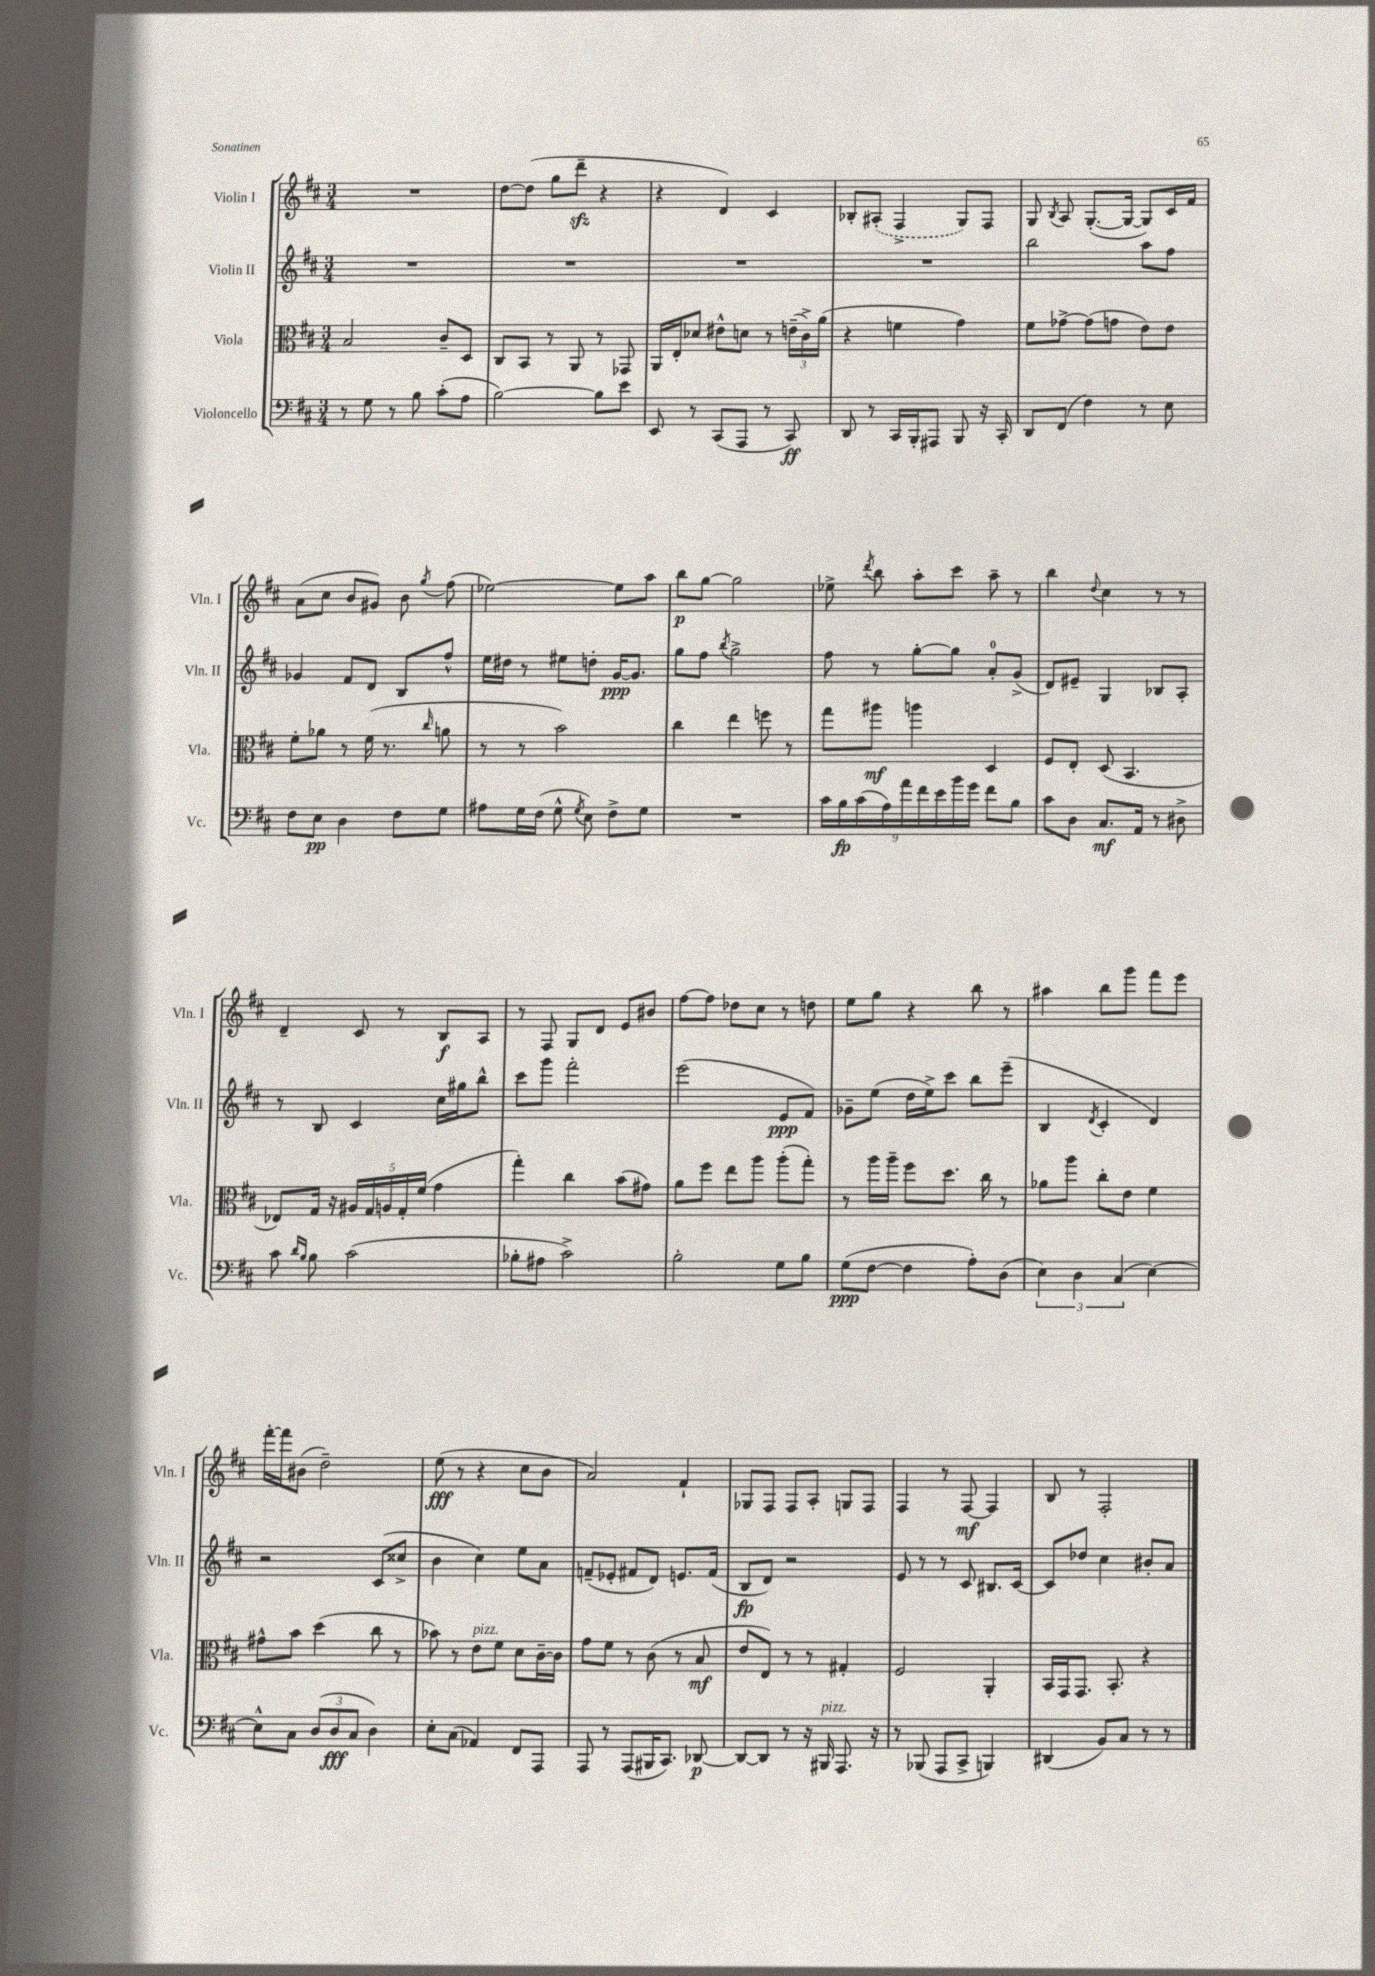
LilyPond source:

<<
\new StaffGroup <<
\new Staff = "s0" \with { instrumentName = "Violin I" shortInstrumentName = "Vln. I" } {
    \clef treble \key d \major \numericTimeSignature \time 3/4
    \autoBeamOff R2. |
    d''8[~ d''8]( g''8[ d'''8]--\sfz r4 |
    r4 d'4) cis'4 |
    bes8[-. \once \slurDashed ais8]-.( fis4-> g8[) fis8] |
    g8 \acciaccatura { b8 } a8 g8.[~-.( g16]~ g8[) cis'16 fis'16] |
    a'8[( cis''8] b'8[ gis'8]) b'8 \acciaccatura { g''8 } fis''8( |
    ees''2~) ees''8[ a''8] |
    b''8[\p g''8]~ g''2 |
    ees''8-> \acciaccatura { d'''8 } b''8 a''8[-. cis'''8] a''8-- r8 |
    b''4 \appoggiatura { d''8 } cis''4 r8 r8 |
    d'4-- cis'8 r8 b8[\f a8] |
    r8 fis8 g8[ d'8] e'8[ bis'8] |
    fis''8[~ fis''8] des''8[ cis''8] r8 d''8 |
    e''8[ g''8] r4 b''8 r8 |
    ais''4 b''8[ g'''8] fis'''8[ e'''8] |
    fis'''16[~-. fis'''16 bis'8]( d''2--) |
    e''8\fff( r8 r4 cis''8[ b'8] |
    a'2) fis'4-! |
    ges8[ fis8] fis8[ a8]-. g8[ fis8] |
    fis4 r8 fis8~\mf fis4 |
    b8 r8 fis2-. \bar "|." |
}
\new Staff = "s1" \with { instrumentName = "Violin II" shortInstrumentName = "Vln. II" } {
    \clef treble \key d \major \numericTimeSignature \time 3/4
    \autoBeamOff R2. |
    R2. |
    R2. |
    R2. |
    b''2 a''8[ fis''8] |
    ges'4 fis'8[ d'8] b8[ fis''8]-^ |
    e''16[ dis''16] r8 eis''8[ d''8]-. g'16[~\ppp g'8.] |
    g''8[ fis''8] \acciaccatura { b''8 } g''2-> |
    fis''8 r8 g''8[~-. g''8] a'8[-0-. g'8]->( |
    d'8[) eis'8]-- g4 bes8[ a8]-. |
    r8 b8 cis'4 cis''16[ gis''16 b''8]-^ |
    cis'''8[ g'''8] fis'''2-. |
    e'''2( e'8[\ppp fis'8]) |
    ges'8[-- e''8]( d''16[ e''16->) cis'''8] b''8[ e'''8]--( |
    b4 \acciaccatura { d'8 } cis'4-. d'4) |
    r2 cis'8[( cisis''8]-> |
    b'4 cis''4) e''8[ a'8] |
    f'8[--( ees'8]-. fis'8[ d'8]) e'8.[ fis'16]( |
    b8[\fp d'8]) r2 |
    e'8 r8 r8 cis'8 bis8.[ cis'16]~ |
    cis'8[ des''8] cis''4 bis'8[-. a'8] \bar "|." |
}
\new Staff = "s2" \with { instrumentName = "Viola" shortInstrumentName = "Vla." } {
    \clef alto \key d \major \numericTimeSignature \time 3/4
    \autoBeamOff b2 cis'8[-- d8] |
    cis8[ b,8] r8 a,8 r8 ges,8 |
    a,16[ e16-. des'8] eis'8[-^ d'8] r8 \tuplet 3/2 { e'16[--( cis'16->) a'16]( } |
    r4 f'4 g'4) |
    fis'8[ ges'8]~-> ges'8[( g'8] e'8[) e'8] |
    fis'8[-. aes'8] r8 fis'16( r8. \grace { cis''16 } a'8 |
    r8 r8 b'2) |
    cis''4 e''4 f''8 r8 |
    g''8[ ais''8]\mf a''4 d4 |
    fis8[ e8]-. d8( b,4. |
    ees8[) g16] r16 \tuplet 5/4 { ais16[ g16 a16 g16-. fis'16]( } g'4 |
    g''4-.) cis''4 b'8[( gis'8]) |
    a'8[ fis''8] e''8[ a''8] a''8[-.( g''8]-.) |
    r8 a''16[ a''16]-- fis''8[ d''8.] cis''16 r8 |
    aes'8[ a''8] cis''8[-. e'8] fis'4 |
    gis'8[-^ b'8] d''4( cis''8 r8 |
    bes'8) r8 e'8[^\markup { \italic "pizz." } fis'8] d'8[ cis'16~-- cis'16] |
    g'8[ fis'8] r8 cis'8( r8 b8\mf |
    e'8[ e8]) r8 r8 gis4-. |
    fis2 a,4-. |
    b,16[ g,16 g,8.] b,8.-. r4 \bar "|." |
}
\new Staff = "s3" \with { instrumentName = "Violoncello" shortInstrumentName = "Vc." } {
    \clef bass \key d \major \numericTimeSignature \time 3/4
    \autoBeamOff r8 g8 r8 b8 cis'8[-.( a8] |
    b2~) b8[ e'8] |
    e,8 r8 cis,8[( a,,8] r8 cis,8\ff) |
    d,8 r8 cis,16[ b,,16-. ais,,8] b,,8 r16 cis,16-. |
    d,8[ fis,8]( fis4) r8 e8 |
    fis8[ e8]\pp d4 fis8[ g8] |
    ais8[ g16 fis16]( g8-^ \acciaccatura { g8 } e8) fis8[-> g8] |
    R2. |
    \tuplet 9/8 { cis'16[ b16\fp cis'16( a16) a'16 fis'16 e'16 b'16 g'16] } fis'8[ b8] |
    cis'8[ d8] cis8.[\mf a,16] r8 dis8-> |
    cis'8 \grace { d'16[ b16] } b8 cis'2( |
    bes8[-. ais8] cis'2->) |
    b2-. g8[ b8] |
    g8[\ppp( fis8]~ fis4 a8[-.) d8]( |
    \tuplet 3/2 { e4) d4 cis4( } e4~) |
    e8[-^ cis8] \tuplet 3/2 { d8[( d8\fff cis8] } d4) |
    e8[-. cis8]( aes,4) fis,8[ a,,8] |
    a,,8 r8 a,,8[( bis,,16 cis,8.]) des,8~\p |
    des,8[~ des,8] r8 r16 bis,,16^\markup { \italic "pizz." } a,,8. r16 |
    r8 bes,,8( a,,8[ cis,8]-> b,,4) |
    dis,4( b,8[) cis8] r8 r8 \bar "|." |
}
>>
>>
\layout { \context { \Score \remove "Bar_number_engraver" } }
